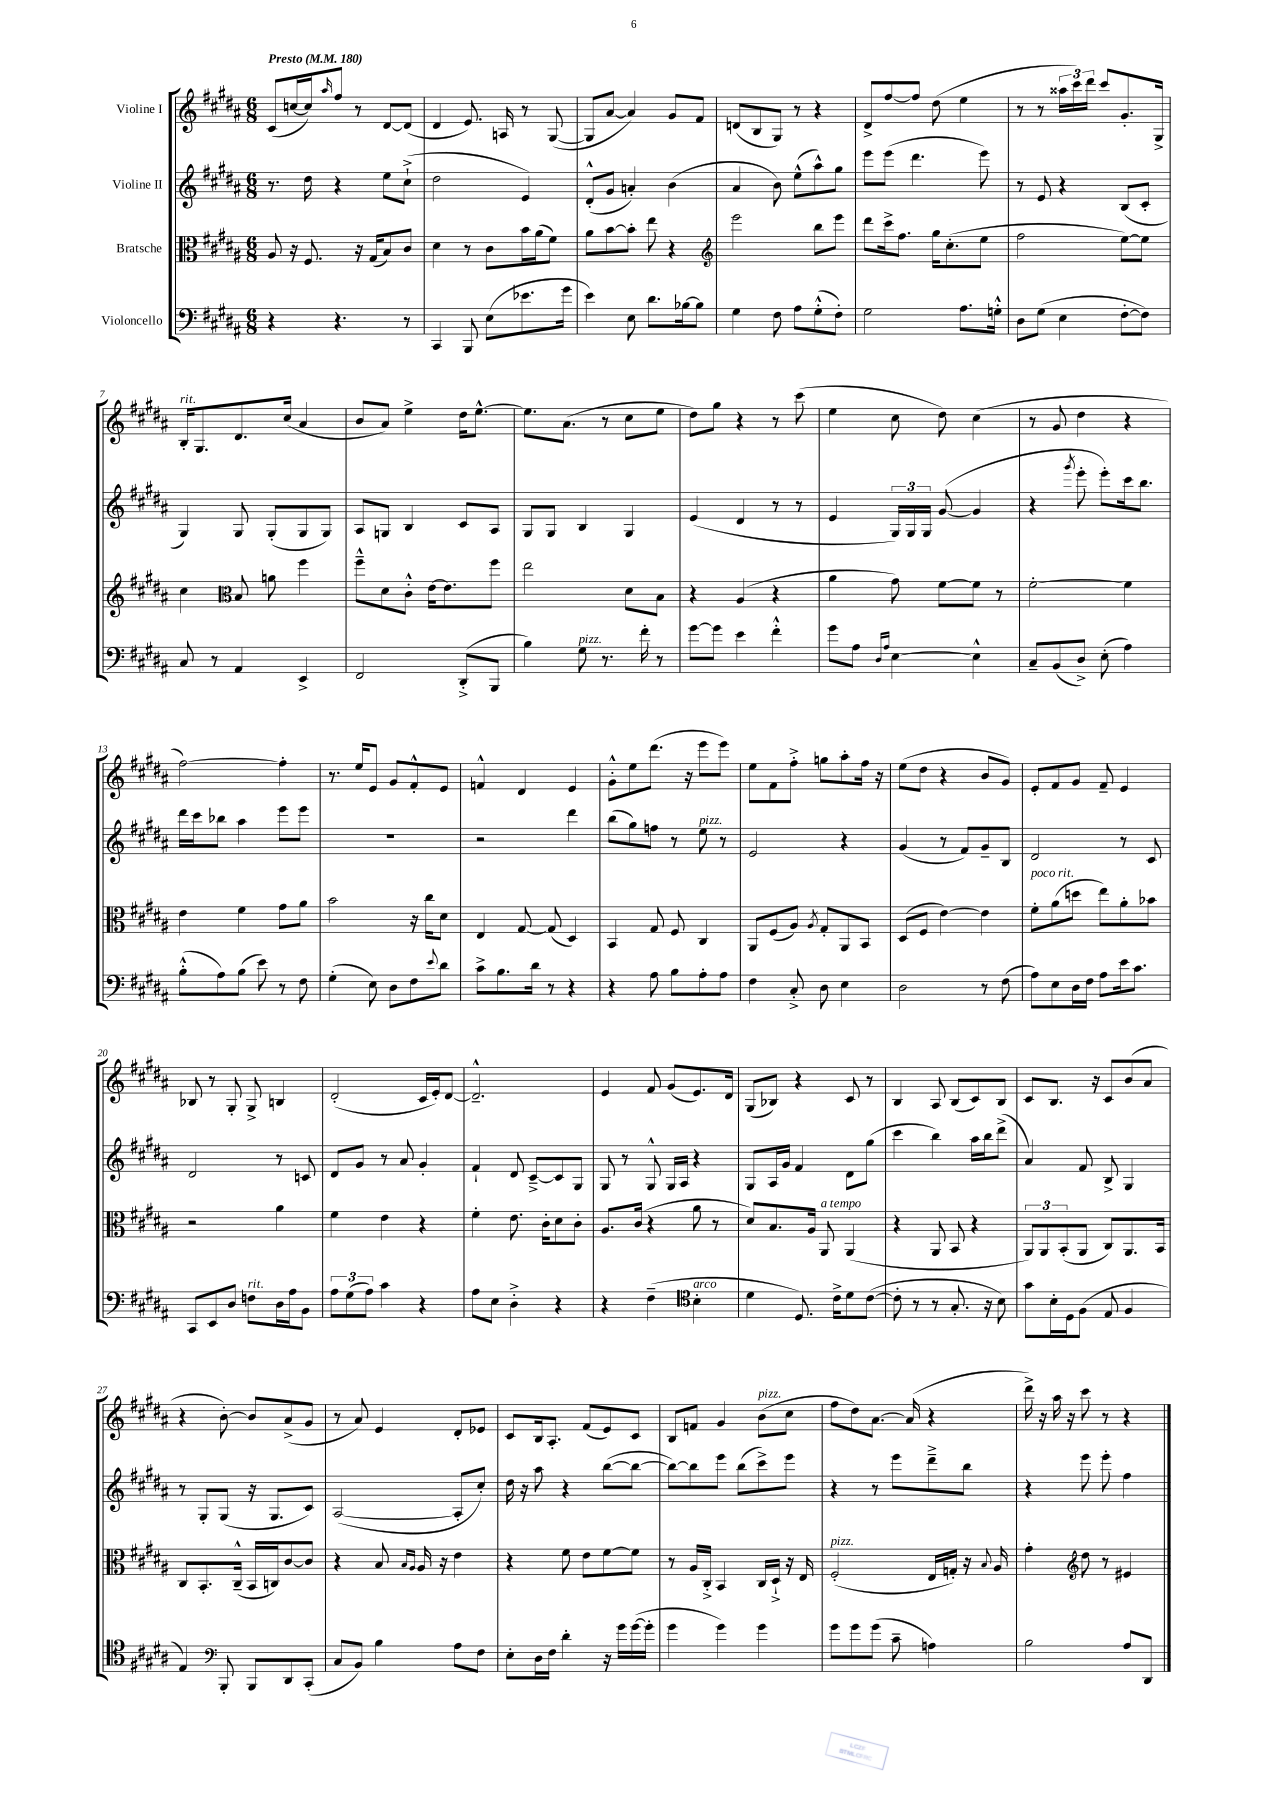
<<
\new StaffGroup <<
\new Staff = "s0" \with { instrumentName = "Violine I" } {
    \clef treble \key b \major \numericTimeSignature \time 6/8 \tempo "Presto" 4 = 180
    cis'8( c''16~ c''16) \grace { ais''16 } fis''8 r8 dis'8~ dis'8( |
    dis'4 e'8.) a16 r8 gis8~( |
    gis8 ais'8~ ais'4) gis'8 fis'8 |
    d'8( b8 gis8) r8 r4 |
    dis'8-> fis''8~ fis''8 dis''8( e''4 |
    r8 r8 \tuplet 3/2 { aisis''16 cis'''16) dis'''16 } cis'''8 gis'8.-. gis16-> |
    b16-.^\markup { \italic "rit." } gis8. dis'8. cis''16( ais'4 |
    b'8 ais'8) e''4-> dis''16 e''8.~-^ |
    e''8. ais'8.( r8 cis''8 e''8 |
    dis''8) gis''8 r4 r8 cis'''8( |
    e''4 cis''8 dis''8) cis''4( |
    r8 gis'8 dis''4 r4 |
    fis''2~) fis''4-. |
    r8. e''16 e'8 gis'8 fis'8-.-^ e'8 |
    f'4-^ dis'4 e'4 |
    gis'8-.-^ e''8 dis'''8.( r16 e'''8 e'''8) |
    e''8 fis'8 fis''8-.-> g''8 ais''8-. fis''16 r16 |
    e''8( dis''8 r4 b'8 gis'8) |
    e'8-. fis'8 gis'8 fis'8-- e'4 |
    bes8 r8 gis8-. gis8-> b4 |
    dis'2-.( cis'16 e'16-.) dis'8~ |
    dis'2.---^ |
    e'4 fis'8 gis'8( e'8.) dis'16 |
    gis8( bes8) r4 cis'8 r8 |
    b4 ais8 b8( cis'8) b8 |
    cis'8 b8. r16 cis'8 b'8( ais'8 |
    r4 b'8~-.) b'8 ais'8->( gis'8 |
    r8 ais'8) e'4 dis'8-. ees'8 |
    cis'8 b16 ais8.-. fis'8( e'8) cis'8 |
    b8 f'8 gis'4 b'8^\markup { \italic "pizz." }( cis''8 |
    fis''8 dis''8) ais'8.~ ais'16( r4 |
    dis'''16->) r16 ais''16 r16 cis'''8 r8 r4 \bar "|." |
}
\new Staff = "s1" \with { instrumentName = "Violine II" } {
    \clef treble \key b \major \numericTimeSignature \time 6/8
    r8. dis''16 r4 e''8 cis''8-!->( |
    dis''2 e'4) |
    dis'8-.-^( gis'8 a'4-.) b'4( |
    ais'4 b'8) e''8-^( ais''8-^) gis''8 |
    e'''8 e'''8( dis'''4. e'''8) |
    r8 e'8 r4 b8( cis'8-. |
    gis4) gis8 gis8-.( gis8 gis8) |
    ais8 g8 b4 cis'8 ais8 |
    gis8 gis8 b4 gis4 |
    e'4( dis'4 r8 r8 |
    e'4 \tuplet 3/2 { gis16) gis16 gis16 } gis'8~( gis'4 |
    r4 \acciaccatura { gis'''8 } e'''8-. e'''8-.) cis'''16 b''8. |
    dis'''16 cis'''16 bes''8 ais''4 e'''8 e'''8 |
    R2. |
    r2 dis'''4 |
    b''8( gis''8) f''8 r8 e''8^\markup { \italic "pizz." } r8 |
    e'2 r4 |
    gis'4( r8 fis'8) gis'8-- b8 |
    dis'2 r8 cis'8 |
    dis'2 r8 c'8 |
    dis'8 gis'8 r8 ais'8 gis'4-. |
    fis'4-! dis'8 cis'8~---> cis'8 gis8 |
    gis8 r8 gis8-^ gis16 ais16 r4 |
    gis8 ais16 gis'16 fis'4 dis'8 gis''8( |
    cis'''4 b''4) ais''16 b''16 dis'''8->( |
    ais'4) fis'8 b8-> gis4 |
    r8 gis8-. gis8( r16 gis8. cis'8) |
    ais2~( ais8-. cis''8-.) |
    dis''16 r16 ais''8 r4 b''8~( b''8~ |
    b''8~) b''8 e'''8 b''8( cis'''8->) e'''8 |
    r4 r8 e'''8 dis'''8---> b''8 |
    r4 e'''8 e'''8-. fis''4 \bar "|." |
}
\new Staff = "s2" \with { instrumentName = "Bratsche" } {
    \clef alto \key b \major \numericTimeSignature \time 6/8
    ais8 r16 fis8. r16 gis16( b8) cis'8 |
    dis'4 r8 cis'8 b'16 ais'16( fis'8) |
    ais'8 b'8~ b'8-. e''8 r4 |
    \clef treble e'''2 b''8 e'''8 |
    dis'''8 cis'''16-> fis''8. gis''16 cis''8.-.( e''8 |
    fis''2 e''8~) e''8 |
    cis''4 \clef alto b8 a'8 fis''4 |
    fis''8---^ dis'8 cis'8-.-^ e'16~ e'8. fis''8 |
    e''2 dis'8 b8 |
    r4 ais4( r4 |
    ais'4 gis'8) fis'8~ fis'8 r8 |
    fis'2~-. fis'4 |
    e'4 fis'4 gis'8 ais'8 |
    b'2 r16 cis''16 dis'8 |
    e4 gis8~ gis8( dis4) |
    b,4 gis8 fis8 cis4 |
    ais,8 fis8( ais8) \acciaccatura { ais8 } gis8-. ais,8 b,8 |
    dis8( fis8 e'4~) e'4 |
    fis'8-.^\markup { \italic "poco rit." } ais'8( d''8 e''8) ais'8-. bes'8 |
    r2 ais'4 |
    fis'4 e'4 r4 |
    fis'4-. e'8. cis'16-. dis'8 cis'8-. |
    ais8. cis'16( r4 ais'8 r8 |
    dis'8) b8. ais16 ais,8^\markup { \italic "a tempo" } ais,4( |
    r4 ais,8 b,8 r4 |
    \tuplet 3/2 { ais,8) ais,8 b,8-.( } ais,8 cis8) ais,8. b,16 |
    cis8 b,8.-. cis16---^( b,16 c16) cis'8~ cis'8 |
    r4 b8 \grace { b16 ais16 } ais16 r16 e'4 |
    r4 fis'8 e'8 fis'8~ fis'8 |
    r8 ais16 cis16-.-> b,4 cis16 dis16-!-> r16 e16 |
    fis2-.^\markup { \italic "pizz." }( e16 g16-.) r16 \appoggiatura { b8 } ais16 |
    gis'4-. \clef treble dis''8 r8 eis'4 \bar "|." |
}
\new Staff = "s3" \with { instrumentName = "Violoncello" } {
    \clef bass \key b \major \numericTimeSignature \time 6/8
    r4 r4. r8 |
    cis,4 b,,8 e8( ees'8. gis'16 |
    e'4) e8 dis'8. bes16~ bes8 |
    gis4 fis8 ais8 gis8-.-^( fis8-.) |
    gis2 ais8. g16-.-^ |
    dis8 gis8( e4 fis8~-. fis8) |
    cis8 r8 ais,4 e,4-> |
    fis,2 dis,8-.->( b,,8 |
    b4) gis8^\markup { \italic "pizz." } r8. fis'16-. r8 |
    gis'8~ gis'8 e'4 fis'4-.-^ |
    gis'8 ais8 \grace { dis16 ais16 } e4~ e4-^ |
    cis8-- b,8( dis8->) e8-.( ais4) |
    b8-.-^( ais8) b8( e'8) r8 fis8 |
    gis4-.( e8) dis8 fis8 \appoggiatura { e'8 } dis'8 |
    cis'8-> b8. dis'16 r8 r4 |
    r4 ais8 b8 ais8-. ais8 |
    fis4 cis8-.-> dis8 e4 |
    dis2 r8 fis8( |
    ais8) e8 dis16 fis16 ais8 e'16 cis'8. |
    cis,8 e,8 dis8 f8^\markup { \italic "rit." } dis16 ais16 b,8 |
    \tuplet 3/2 { ais8 gis8( ais8) } cis'4 r4 |
    ais8 e8 dis4-.-> r4 |
    r4 fis4--( \clef tenor b4-.^\markup { \italic "arco" } |
    dis'4 dis8.) cis'16-> dis'8 cis'8~( |
    cis'8-. r8 r8 gis8.-. r16 b8) |
    gis'8 b16-. dis16 fis8( e8 fis4 |
    e4) \clef bass b,,8-. b,,8 dis,8 cis,8-.( |
    cis8 b,8) b4 ais8 fis8 |
    e8-. dis16 fis16 dis'4-. r16 gis'16 gis'16~( gis'16-. |
    gis'4 gis'4) gis'4 |
    gis'8 gis'8 gis'8( cis'8-- a4) |
    b2 ais8 dis,8 \bar "|." |
}
>>
>>
